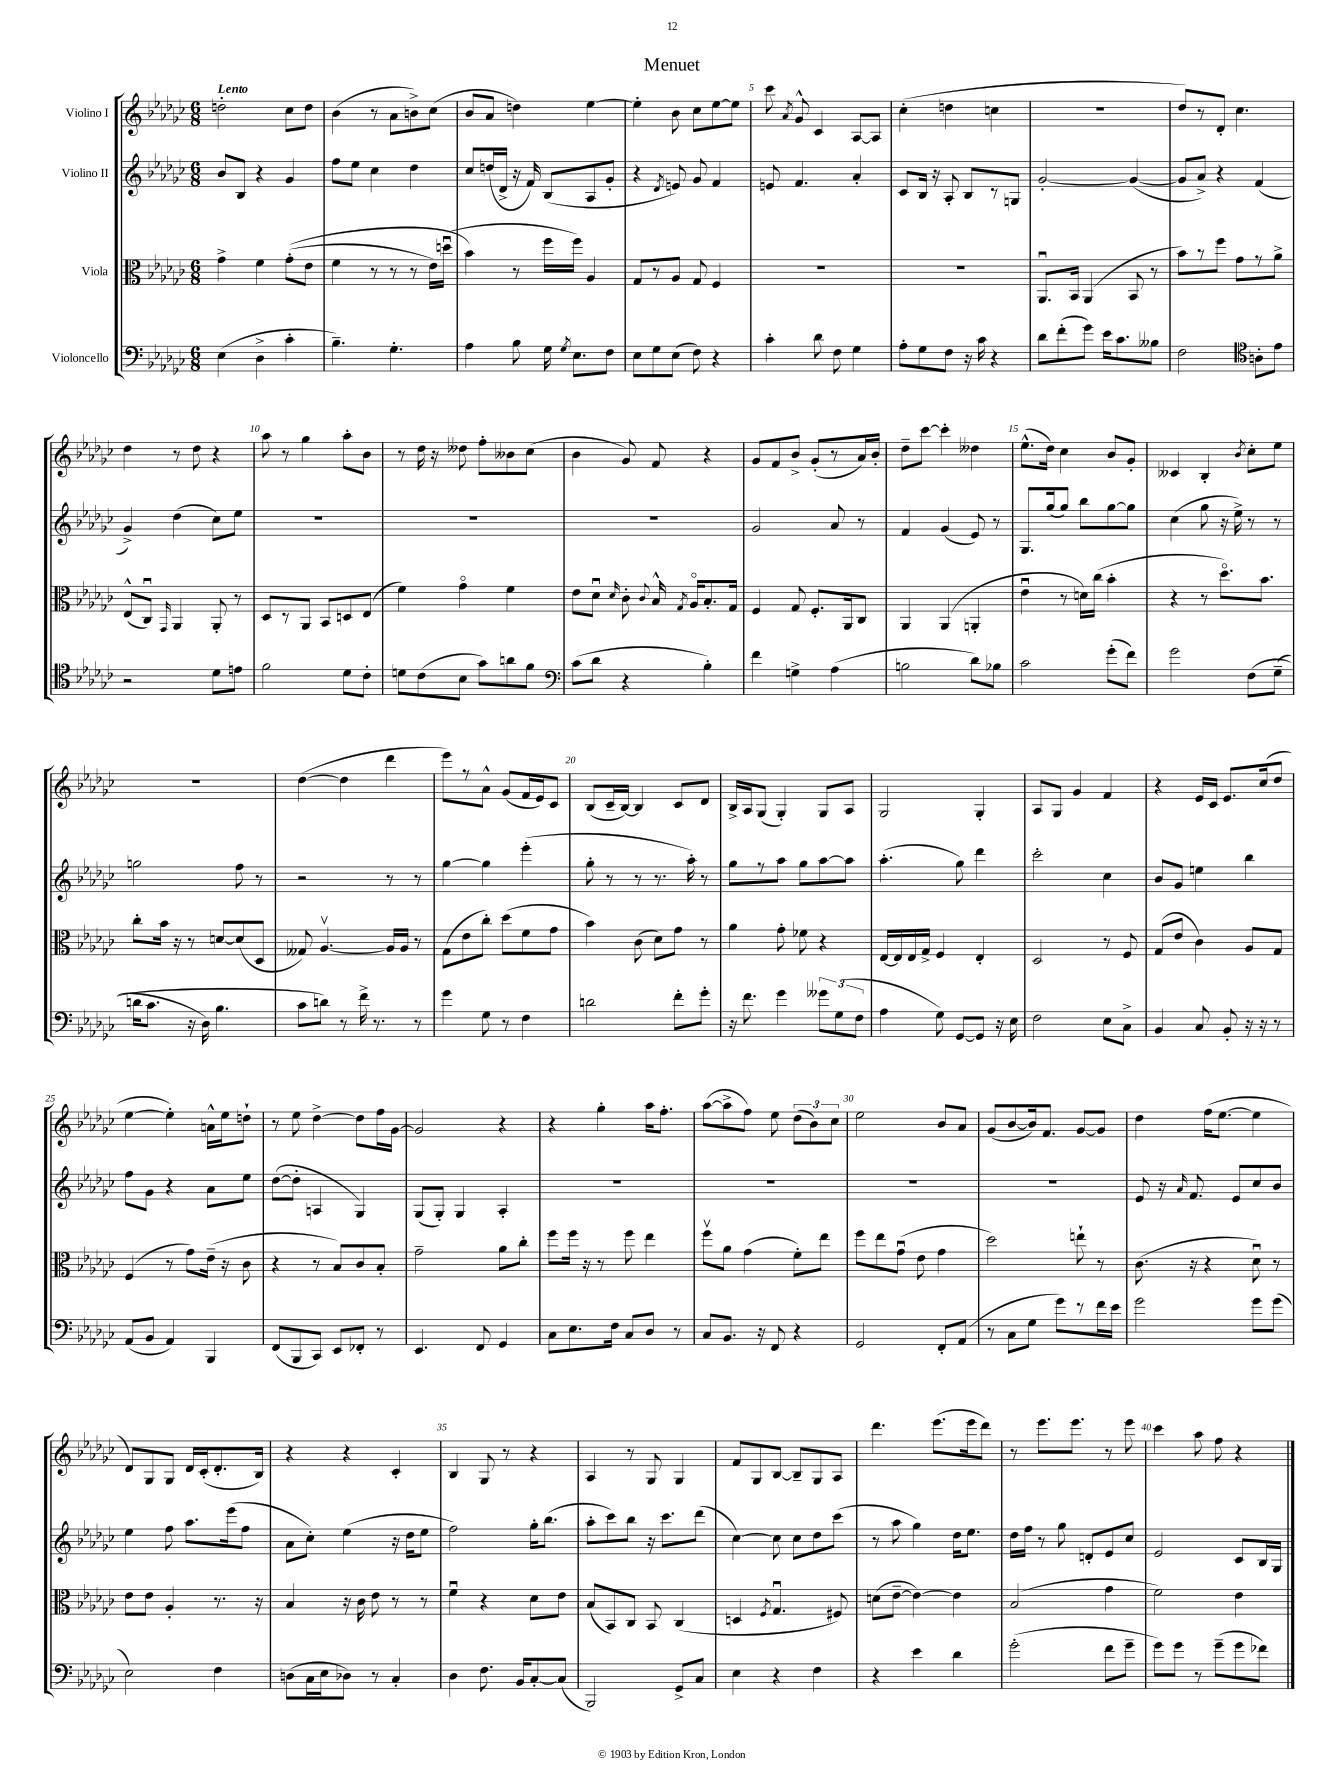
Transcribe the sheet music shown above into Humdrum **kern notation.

**kern	**kern	**kern	**kern
*part4	*part3	*part2	*part1
*staff4	*staff3	*staff2	*staff1
*I"Violoncello	*I"Viola	*I"Violino II	*I"Violino I
*clefF4	*clefC3	*clefG2	*clefG2
*k[b-e-a-d-g-c-]	*k[b-e-a-d-g-c-]	*k[b-e-a-d-g-c-]	*k[b-e-a-d-g-c-]
*M6/8	*M6/8	*M6/8	*M6/8
=1	=1	=1	=1
!	!	!	!LO:TX:a:B:t=Lento
(4E-\	4g-^\	8b-/L	2ddn'\
.	.	8B-/J	.
4D-^\	4f\	4r	.
4c-'\	((8g-'\L	4g-/	8cc-\L
.	8e-\J	.	8dd\J
=2	=2	=2	=2
4.B-~\)	4f\	8ff\L	(4b-\
.	.	8ee-\J	.
.	8r	4cc-\	8r
4.G-'\	8r	.	8a-\L
.	8r	4dd-\	8bn^\)
.	16e-\LL)	.	(8cc-\J
.	(16ddnu\JJ	.	.
=3	=3	=3	=3
4A-\	4b-\)	8cc-/L	8b-/L
.	.	(16ddn/L	8a-/J
.	.	16d-^/JJ	.
8B-\	8r	16r	4ddn\)
.	.	16f/)	.
16G-\	16ff\LL	(8B-/L	.
8qG-/	.	.	.
8.E-\L	16ff\JJ)	.	.
.	4A-/	8A-/	[4ee-\
8F\J	.	8g-'/J	.
=4	=4	=4	=4
8E-\L	8G-/L	4r	4ee-'\]
8G-\	8r	.	.
.	.	8qd-/	.
(8E-\J	8A-/J	8en/)	8b-\
8F\)	8G-/	8g-/	8cc-\L
4r	4F/	4f/	[8ee-\
.	.	.	8ee-\J]
=5	=5	=5	=5
4c-'\	2.r	8en/	8ccc-\
.	.	.	8qa-/
.	.	4.f/	8g-^^/
8d-\	.	.	4c-/
8F\	.	.	.
4G-\	.	4a-'/	[8A-/L
.	.	.	8A-/J]
=6	=6	=6	=6
8A-'\L	2.r	8c-/L	(4cc-'\
8G-\	.	16B-/Jk	.
.	.	16r	.
8F\J	.	8A-'/	4ddn\
16r	.	8B-/L	.
16c-\	.	.	.
4r	.	8r	4ccn\
.	.	8Gn/J	.
=7	=7	=7	=7
8d-\L	8.AA-u/L	[2g-'/	2.r
(8f'\	.	.	.
.	16BB-/Jk	.	.
8g-\J)	(4AA-/	.	.
16e-\KL	.	.	.
8.c-\	.	.	.
.	8BB-/	(4g-/_	.
8B--X\J	8r	.	.
=8	=8	=8	=8
2F\	8b-\L)	8g-/L]	8dd-/L)
.	8r	8a-^/J)	8r
.	8ff\J	4r	8d-'/J
.	8g-\L	.	4.cc-\
*clefC4	*	*	*
8An'\L	8r	(4f/	.
8e-\J	8a-^\J	.	.
!!LO:LB:g=z
=9	=9	=9	=9
2r	(8E-^^/L	4g-^/)	4dd-\
.	8C-u/J)	.	.
.	16qqGG-/	.	.
.	4AA-/	(4dd-\	8r
.	.	.	8dd-\
8d-\L	8AA-'/	8cc-\L)	4r
8en\J	8r	8ee-\J	.
=10	=10	=10	=10
2f\	8D-/L	2.r	8aa-\
.	8r	.	8r
.	8AA-/J	.	4gg-\
.	8BB-/L	.	.
8d-\L	8Dn/	.	8aa-'\L
8c-'\J	(8E-/J	.	8b-\J
=11	=11	=11	=11
8dn\L	4f\)	2.r	8r
(8c-\	.	.	16dd-\
.	.	.	16r
8B-\J	4g-\	.	8dd--X\
8g-\L)	.	.	8ff'\L
8an\	4f\	.	8b--X\
8f\J	.	.	(8cc-\J
=12	=12	=12	=12
*clefF4	*	*	*
(8c-\L	8e-\L	2.r	4b-\
8d-\J	8d-u\J	.	.
.	16qqd-/	.	.
4r	8c-'\	.	8g-/)
.	8qqc-/	.	.
.	16B-^^/	.	8f/
.	8qG-/	.	.
.	16A-/KL	.	.
4B-'\)	8.B-'/	.	4r
.	16G-/Jk	.	.
=13	=13	=13	=13
4f\	4F/	2g-/	8g-/L
.	.	.	8f/
4Gn^\	8G-/	.	8b-^/J
.	8.F'/L	.	(8g-'/L
(4A-\	.	8a-/	8r
.	16AA-/k	.	.
.	8C-/J	8r	16a-/L)
.	.	.	16b-'/JJ
=14	=14	=14	=14
2Bn\	4AA-/	4f/	8dd-~\L
.	.	.	[8ccc-\J
.	(4AA-/	(4g-/	4ccc-'\]
8d-\L)	4AAn'/	8e-/)	4dd--X\
8B-X\J	.	8r	.
=15	=15	=15	=15
2c-\	4e-u\	8.G-/L	(8.ee-^^\L
.	.	(16gg-/k	16dd-\Jk)
.	8r	8gg-/J)	4cc-\
.	16dn\LL)	8bb-\L	.
.	(16cc-\JJ	.	.
(8g-'\L	4b-'\	[8gg-\	8b-/L
8f\J)	.	8gg-\J]	8g-'/J
=16	=16	=16	=16
2g-\	4r	(4cc-\	4c--X/
.	8r	8gg-\	4B-'/
.	8.dd-\L)	16r	.
.	.	16ee-^\)	.
.	.	.	8qb-/
(8F\L	.	8r	8cc-'\L
.	8.b-\J	.	.
(8G-~\J	.	8r	8ee-\J
!!LO:LB:g=z
=17	=17	=17	=17
16dn\KL	8cc-'\L	2ggn\	2.r
8.c-\J	.	.	.
.	16b-\Jk	.	.
.	16r	.	.
16r	8r	.	.
16D-\)	.	.	.
4.B-\	[8dn/L	.	.
.	(8d/]	8ff\	.
.	8D-/J	8r	.
=18	=18	=18	=18
8c-\L	8G--X/)	2r	([4dd-\
8dn\J)	[4.A-v/	.	.
8r	.	.	4dd-\]
16f^\	.	.	.
8.r	.	.	.
.	16A-/LL]	8r	4ddd-\
.	16A-/JJ	.	.
8r	8r	8r	.
=19	=19	=19	=19
4g-\	(8G-\L	[4gg-\	8eee-\L)
.	8e-\	.	8r
8G-\	8cc-'\J)	4gg-\]	8a-^^\J
8r	(8dd-\L	.	(8g-/L
4F\	8f\	(4eee-'\	16f/L
.	.	.	16e-/J)
.	8g-\J	.	8c-/J
=20	=20	=20	=20
2dn\	4b-\)	8gg-'\	(8B-/L
.	.	8r	16c-~/L
.	.	.	[16B-/JJ)
.	(8c-\	8r	4B-/]
.	8d-\L)	8.r	.
8f'\L	8g-\J	.	8c-/L
.	.	16aa-'\)	.
8g-'\J	8r	8r	8d-/J
=21	=21	=21	=21
16r	4a-\	8gg-\L	16B-^/LL
8.f\	.	.	16A-/J
.	.	8r	(8G-/J
4g-\	8g-'\	8aa-\J	4G-'/)
.	8f-X\	8gg-\L	.
12g--X\L	4r	[8aa-\	8G-/L
(12G-\	.	.	.
.	.	8aa-\J]	8A-/J
12F\J	.	.	.
=22	=22	=22	=22
4A-\	[16E-/LL	(4.aa-'\	2G-/
.	16E-/]	.	.
.	16E-/	.	.
.	16G-^/JJ	.	.
8G-\)	4F/	.	.
[8GG-/L	.	8gg-\)	.
8GG-/J]	4E-'/	4ddd-\	4G-'/
16r	.	.	.
16E-\	.	.	.
=23	=23	=23	=23
2F\	2D-/	2ccc-'\	8A-/L
.	.	.	8G-/J
.	.	.	4g-/
8E-\L	8r	4cc-\	4f/
8C-^\J	8F/	.	.
=24	=24	=24	=24
4BB-/	(8G-/L	8b-/L	4r
.	8e-/J	8g-/J	.
8C-/	4c-\)	4een\	16e-/LL
.	.	.	16c-/JJ
8BB-'/	.	.	8.e-/L
16r	8A-/L	4bb-\	.
16r	.	.	(16cc-/k
8r	8G-/J	.	8dd-/J
!!LO:LB:g=z
=25	=25	=25	=25
(8AA-/L	(4F/	8ff\L	[4ee-\
8BB-/J	.	8g-\J	.
4AA-/)	8r	4r	4ee-'\])
.	8g-\L)	.	.
4BBB-/	(16e-~\Jk	8a-\L	16an^^\LL
.	16r	.	16ee-\J
.	8c-\	8ee-\J	8ddn`\J
=26	=26	=26	=26
(8FF/L	4r	([8dd-\L	8r
8BBB-/	.	8dd-'\J]	8ee-\
8CC-/J)	8r	4An/	[4dd-^\
8EE-/L	8B-/L)	.	.
8FF-X'/J	8c-/	4G-/)	8dd-\L]
8r	8B-'/J	.	16ff\L
.	.	.	[16g-\JJ
=27	=27	=27	=27
4.EE-/	2g-~\	(8G-/L	2g-/]
.	.	8G-'/J)	.
.	.	4G-/	.
8FF/	.	.	.
4GG-/	8a-\L	4A-'/	4r
.	8cc-'\J	.	.
=28	=28	=28	=28
8C-\L	8ff\L	2.r	4r
8.E-\	16ff\Jk	.	.
.	16r	.	.
.	8r	.	4gg-'\
16F\Jk	.	.	.
8C-/L	8ff\	.	.
8D-/J	4ee-\	.	16aa-\KL
.	.	.	8.ff'\J
8r	.	.	.
=29	=29	=29	=29
8C-/L	8ffv\L	2.r	([8aa-\L
8.BB-/J	8a-\J	.	8aa-^\]
.	(4g-\	.	8ff\J)
16r	.	.	.
8FF/	.	.	8ee-\
4r	8f'\L)	.	(12dd-\L
.	.	.	12b-\)
.	8ee-\J	.	.
.	.	.	12cc-\J
=30	=30	=30	=30
2GG-/	8ff\L	2.r	2ee-\
.	8ee-\	.	.
.	(8g-u\J	.	.
.	8e-\	.	.
8FF'/L	4g-\	.	8b-/L
(8AA-/J	.	.	8a-/J
=31	=31	=31	=31
8r	2dd-\)	2.r	(8g-/L
8C-\L	.	.	[8b-/
8G-\J	.	.	16b-/k])
.	.	.	8.f/J
8g-\L)	.	.	.
8r	8een`\	.	[8g-/L
16f\L	8r	.	8g-/J]
16e-\JJ	.	.	.
=32	=32	=32	=32
2g-\	(8.c-\	8e-/	4dd-\
.	.	16r	.
.	.	16qqa-/	.
.	16r	8.f/	.
.	4r	.	(16ff\KL
.	.	.	[8.ee-\J
.	.	8e-/L	.
8g-\L	8d-u\)	8cc-/	4ee-\]
(8g-\J	8r	8b-/J	.
!!LO:LB:g=z
=33	=33	=33	=33
2E-\)	8e-\L	4ee-\	8d-/L)
.	8e-\J	.	8G-/
.	4A-'/	8ff\	8G-/J
.	.	8.aa-\L	16d-/LL
.	.	.	(16c-'/J
4F\	8.r	.	8.d-'/
.	.	(16eee-\k	.
.	.	8ff\J	.
.	16r	.	16B-/Jk)
=34	=34	=34	=34
(8Dn\L	4B-/	8a-\L	4r
16C-\L	.	8cc-'\J)	.
16E-\J	.	.	.
8D-X\J)	16r	(4ee-\	4r
.	16c-\	.	.
8r	8e-\	.	.
4C-'/	8r	16r	4c-'/
.	.	16dd-\KL	.
.	8r	8ee-\J	.
=35	=35	=35	=35
4D-\	4fu\	2ff\)	4B-/
8.F\	4r	.	8G-/
.	.	.	8r
16BB-/KL	.	.	.
[8C-'/	8d-\L	16gg-'\KL	4r
.	.	(8.bb-\J	.
(8C-/J]	8e-\J	.	.
=36	=36	=36	=36
2BBB-/)	(8B-/L	8aa-'\L	4A-/
.	8BB-/)	8ccc-\)	.
.	8C-/J	8bb-\J	8r
.	8BB-/	16r	8G-/
.	.	8.ccc-\L	.
8GG-^/L	(4C-/	.	4G-/
8C-/J	.	(8ddd-\J	.
=37	=37	=37	=37
4E-\	4Dn/	[4cc-\)	8f/L
.	.	.	8G-/
.	8qF/	.	.
4r	4.G-u/	8cc-\]	[8B-/J
.	.	8cc-\L	8B-~/L]
4F\	.	8dd-\	8G-/
.	8F#X/)	(8ccc-\J	8A-/J
=38	=38	=38	=38
4r	(8dn\L	8r	4.ddd-\
.	[8e-~\J	8aa-\	.
4e-\	4e-\_)	4gg-\)	.
.	.	.	(8.eee-\L
4d-\	4e-\]	16dd-\KL	.
.	.	8.ee-\J	16eee-\k
.	.	.	8ddd-\J)
=39	=39	=39	=39
(2g-'\	(2B-/	16dd-\LL	8r
.	.	16ff\JJ	.
.	.	8r	8.eee-\L
.	.	8gg-\	.
.	.	.	8.eee-\J
.	.	8dn'/L	.
8f\L	4g-\	8e-/	8r
8g-~\J	.	8cc-/J	8eee-\
=40	=40	=40	=40
8g-\L)	2f\)	2e-/	4ccc-\
8g-\J	.	.	.
8r	.	.	8aa-\
(8g-~\L	.	.	8ff\
8g-\	4e-\	8c-/L	4r
8f-X\J)	.	16B-/L	.
.	.	16G-/JJ	.
==	==	==	==
*-	*-	*-	*-
